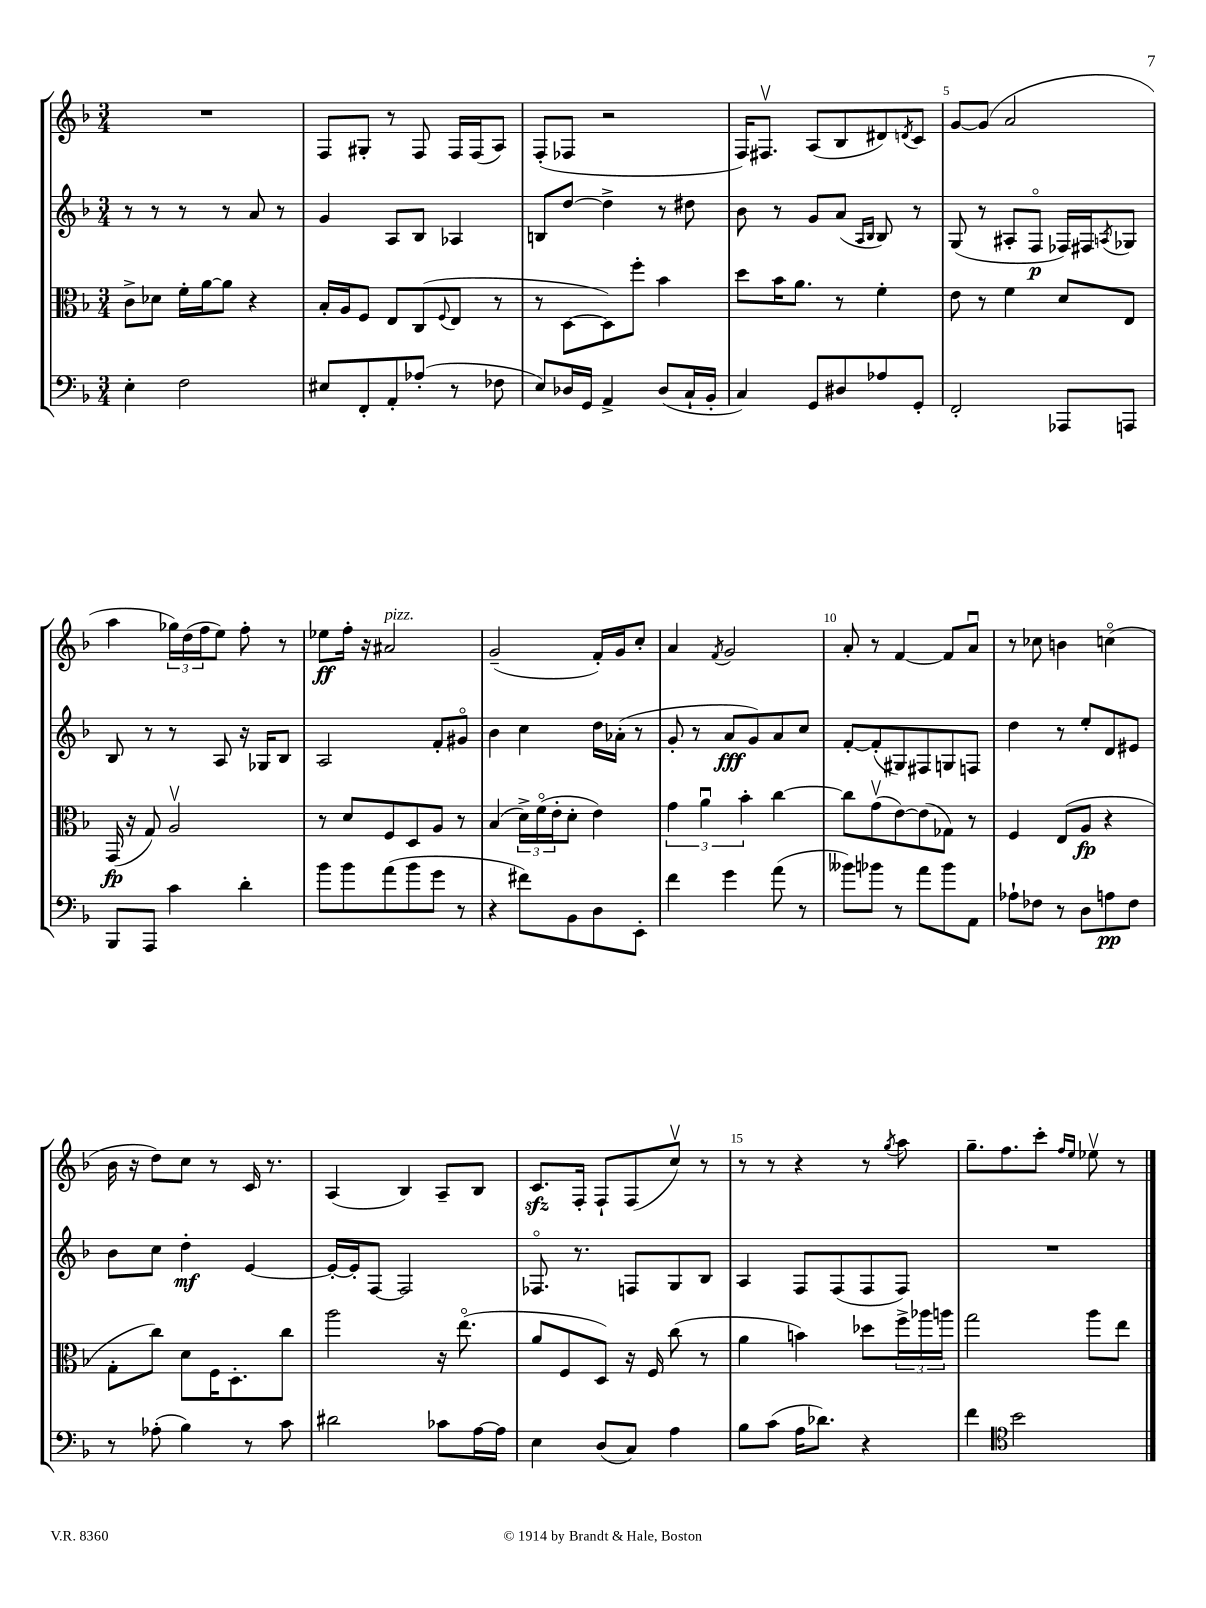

**kern	**dynam	**kern	**dynam	**kern	**dynam	**kern	**dynam
*part4	*part4	*part3	*part3	*part2	*part2	*part1	*part1
*staff4	*staff4	*staff3	*staff3	*staff2	*staff2	*staff1	*staff1
*clefF4	*	*clefC3	*	*clefG2	*	*clefG2	*
*k[b-]	*	*k[b-]	*	*k[b-]	*	*k[b-]	*
*M3/4	*	*M3/4	*	*M3/4	*	*M3/4	*
=1	=1	=1	=1	=1	=1	=1	=1
4E'\	.	8c^\L	.	8r	.	2.r	.
.	.	8d-X\J	.	8r	.	.	.
2F\	.	16f'\LL	.	8r	.	.	.
.	.	[16a\J	.	.	.	.	.
.	.	8a\J]	.	8r	.	.	.
.	.	4r	.	8a/	.	.	.
.	.	.	.	8r	.	.	.
=2	=2	=2	=2	=2	=2	=2	=2
8E#X/L	.	16B-'/LL	.	4g/	.	8F/L	.
.	.	16A/J	.	.	.	.	.
8FF'/	.	8F/J	.	.	.	8G#X'/J	.
8AA'/	.	8E/L	.	8A/L	.	8r	.
(8A-X'/J	.	(8C/	.	8B-/J	.	8F/	.
.	.	8qqF/	.	.	.	.	.
8r	.	8E/J	.	4A-X/	.	16F/LL	.
.	.	.	.	.	.	(16F/J	.
8F-X\	.	8r	.	.	.	8A/J)	.
=3	=3	=3	=3	=3	=3	=3	=3
8E/L)	.	8r	.	8Bn/L	.	(8F'/L	.
16D-X/L	.	[8D\L	.	[8dd/J	.	8F-X/J	.
16GG/JJ	.	.	.	.	.	.	.
4AA^/	.	8D\])	.	4dd^\]	.	2r	.
.	.	8ff'\J	.	.	.	.	.
(8D-/L	.	4b-\	.	8r	.	.	.
16C`/L	.	.	.	8dd#X\	.	.	.
16BB-'/JJ	.	.	.	.	.	.	.
=4	=4	=4	=4	=4	=4	=4	=4
4C/)	.	8dd\L	.	8b-\	.	16F/KL)	.
.	.	.	.	.	.	8.F#Xv/J	.
.	.	16b-\K	.	8r	.	.	.
.	.	8.a\J	.	.	.	.	.
8GG/L	.	.	.	8g/L	.	(8A/L	.
8D#X/	.	8r	.	(8a/J	.	8B-/	.
.	.	.	.	16qqA/LL	.	.	.
.	.	.	.	16qqB-/JJ	.	.	.
8A-X/	.	4f'\	.	8B-/)	.	8d#X/)	.
.	.	.	.	.	.	8qdn/	.
8GG'/J	.	.	.	8r	.	8c/J	.
=5	=5	=5	=5	=5	=5	=5	=5
2FF'/	.	8e\	.	(8G/	.	[8g/L	.
.	.	8r	.	8r	.	(8g/J]	.
.	.	4f\	.	8A#X'/L	.	2a/	.
.	.	.	.	8F/J	p	.	.
8AAA-X/L	.	8d/L	.	16F-X/LL)	.	.	.
.	.	.	.	16F#X/J	.	.	.
.	.	.	.	8qAn/	.	.	.
8AAAn/J	.	8E/J	.	8G-X/J	.	.	.
!!LO:LB:g=z
=6	=6	=6	=6	=6	=6	=6	=6
8BBB-/L	.	(16GG/	fp	8B-/	.	4aa\	.
.	.	16r	.	.	.	.	.
8AAA/J	.	8G/)	.	8r	.	.	.
4c\	.	2Av/	.	8r	.	24gg-X\LL)	.
.	.	.	.	.	.	(24dd\	.
.	.	.	.	.	.	24ff\J	.
.	.	.	.	8A/	.	8ee\J)	.
4d'\	.	.	.	16r	.	8ff'\	.
.	.	.	.	16G-X/KL	.	.	.
.	.	.	.	8B-/J	.	8r	.
=7	=7	=7	=7	=7	=7	=7	=7
8b-\L	.	8r	.	2A/	.	8ee-X\L	ff
8b-\	.	8d/L	.	.	.	16ff'\Jk	.
.	.	.	.	.	.	16r	.
!	!	!	!	!	!	!LO:TX:a:i:t=pizz.	!
(8a\	.	8F/	.	.	.	2a#X/	.
8b-\	.	8D/	.	.	.	.	.
8g\J	.	8A/J	.	8f'/L	.	.	.
8r	.	8r	.	8g#X/J	.	.	.
=8	=8	=8	=8	=8	=8	=8	=8
4r	.	(4B-/	.	4b-\	.	(2g~/	.
8f#X\L)	.	24d^\LL)	.	4cc\	.	.	.
.	.	(24f\	.	.	.	.	.
.	.	24e'\J	.	.	.	.	.
8BB-\	.	8d'\J	.	.	.	.	.
8D\	.	4e\)	.	16dd\LL	.	16f'/LL)	.
.	.	.	.	(16a-X'\JJ	.	16g/J	.
8EE'\J	.	.	.	8r	.	8cc'/J	.
=9	=9	=9	=9	=9	=9	=9	=9
4f\	.	6g\	.	8g'/	.	4a/	.
.	.	.	.	8r	.	.	.
.	.	6au\	.	.	.	.	.
.	.	.	.	.	.	8qf/	.
4g\	.	.	.	8a/L	fff	2g/	.
.	.	6b-'\	.	.	.	.	.
.	.	.	.	8g/)	.	.	.
(8a\	.	[4cc\	.	8a/	.	.	.
8r	.	.	.	8cc/J	.	.	.
=10	=10	=10	=10	=10	=10	=10	=10
8b--X\L)	.	8cc\L]	.	[8f'/L	.	8a'/	.
8b-X\J	.	(8gv\	.	(8f'/]	.	8r	.
8r	.	[8e\)	.	8G#X/)	.	[4f/	.
8a\L	.	(8e\]	.	8F#X/	.	.	.
8b-\	.	8G-X\J)	.	8Gn/	.	8f/L]	.
8AA\J	.	8r	.	8Fn/J	.	8au/J	.
=11	=11	=11	=11	=11	=11	=11	=11
8A-X`\L	.	4F/	.	4dd\	.	8r	.
8F-X\J	.	.	.	.	.	8cc-X\	.
8r	.	(8E/L	.	8r	.	4bn\	.
8D\L	.	8A/J	fp	8ee'/L	.	.	.
8An\	pp	4r	.	8d/	.	(4ccn\	.
8F-\J	.	.	.	8e#X/J	.	.	.
!!LO:LB:g=z
=12	=12	=12	=12	=12	=12	=12	=12
8r	.	8G'\L	.	8b-\L	.	16b-\	.
.	.	.	.	.	.	16r	.
(8A-X'\	.	8cc\J)	.	8cc\J	.	8dd\L)	.
4B-\)	.	8d\L	.	4dd'\	mf	8cc\J	.
.	.	16F\K	.	.	.	8r	.
.	.	8.D'\	.	.	.	.	.
8r	.	.	.	[4e/	.	16c/	.
.	.	.	.	.	.	8.r	.
8c\	.	8cc\J	.	.	.	.	.
=13	=13	=13	=13	=13	=13	=13	=13
2d#X\	.	2aa\	.	16e'/LL_	.	(4A/	.
.	.	.	.	16e'/J]	.	.	.
.	.	.	.	[8F/J	.	.	.
.	.	.	.	2F/]	.	4B-/)	.
8c-X\L	.	16r	.	.	.	8A~/L	.
.	.	(8.ee\	.	.	.	.	.
[16A\L	.	.	.	.	.	8B-/J	.
16A\JJ]	.	.	.	.	.	.	.
=14	=14	=14	=14	=14	=14	=14	=14
4E\	.	8a/L	.	8.F-X/	.	8.czz/L	.
.	.	8F/	.	.	.	.	.
.	.	.	.	8.r	.	16F'/Jk	.
(8D/L	.	8D/J)	.	.	.	8F`/L	.
8C/J)	.	16r	.	8Fn/L	.	(8F/	.
.	.	16F/	.	.	.	.	.
4A\	.	(8cc\	.	8G/	.	8ccv/J)	.
.	.	8r	.	8B-/J	.	8r	.
=15	=15	=15	=15	=15	=15	=15	=15
8B-\L	.	4a\	.	4A/	.	8r	.
(8c\J	.	.	.	.	.	8r	.
16A\KL	.	4bn\)	.	8F/L	.	4r	.
8.d-X\J)	.	.	.	.	.	.	.
.	.	.	.	(8F/	.	.	.
4r	.	8dd-X\L	.	8F/	.	8r	.
.	.	.	.	.	.	8qgg/	.
.	.	24ff^\L	.	8F/J)	.	8aa\	.
.	.	24aa-X\	.	.	.	.	.
.	.	24aan\JJ	.	.	.	.	.
=16	=16	=16	=16	=16	=16	=16	=16
4f\	.	2gg\	.	2.r	.	8.gg~\L	.
.	.	.	.	.	.	8.ff\	.
*clefC4	*	*	*	*	*	*	*
2b-\	.	.	.	.	.	.	.
.	.	.	.	.	.	8ccc'\J	.
.	.	.	.	.	.	16qqff/LL	.
.	.	.	.	.	.	16qqee/JJ	.
.	.	8aa\L	.	.	.	8ee-Xv\	.
.	.	8ee\J	.	.	.	8r	.
==	==	==	==	==	==	==	==
*-	*-	*-	*-	*-	*-	*-	*-
